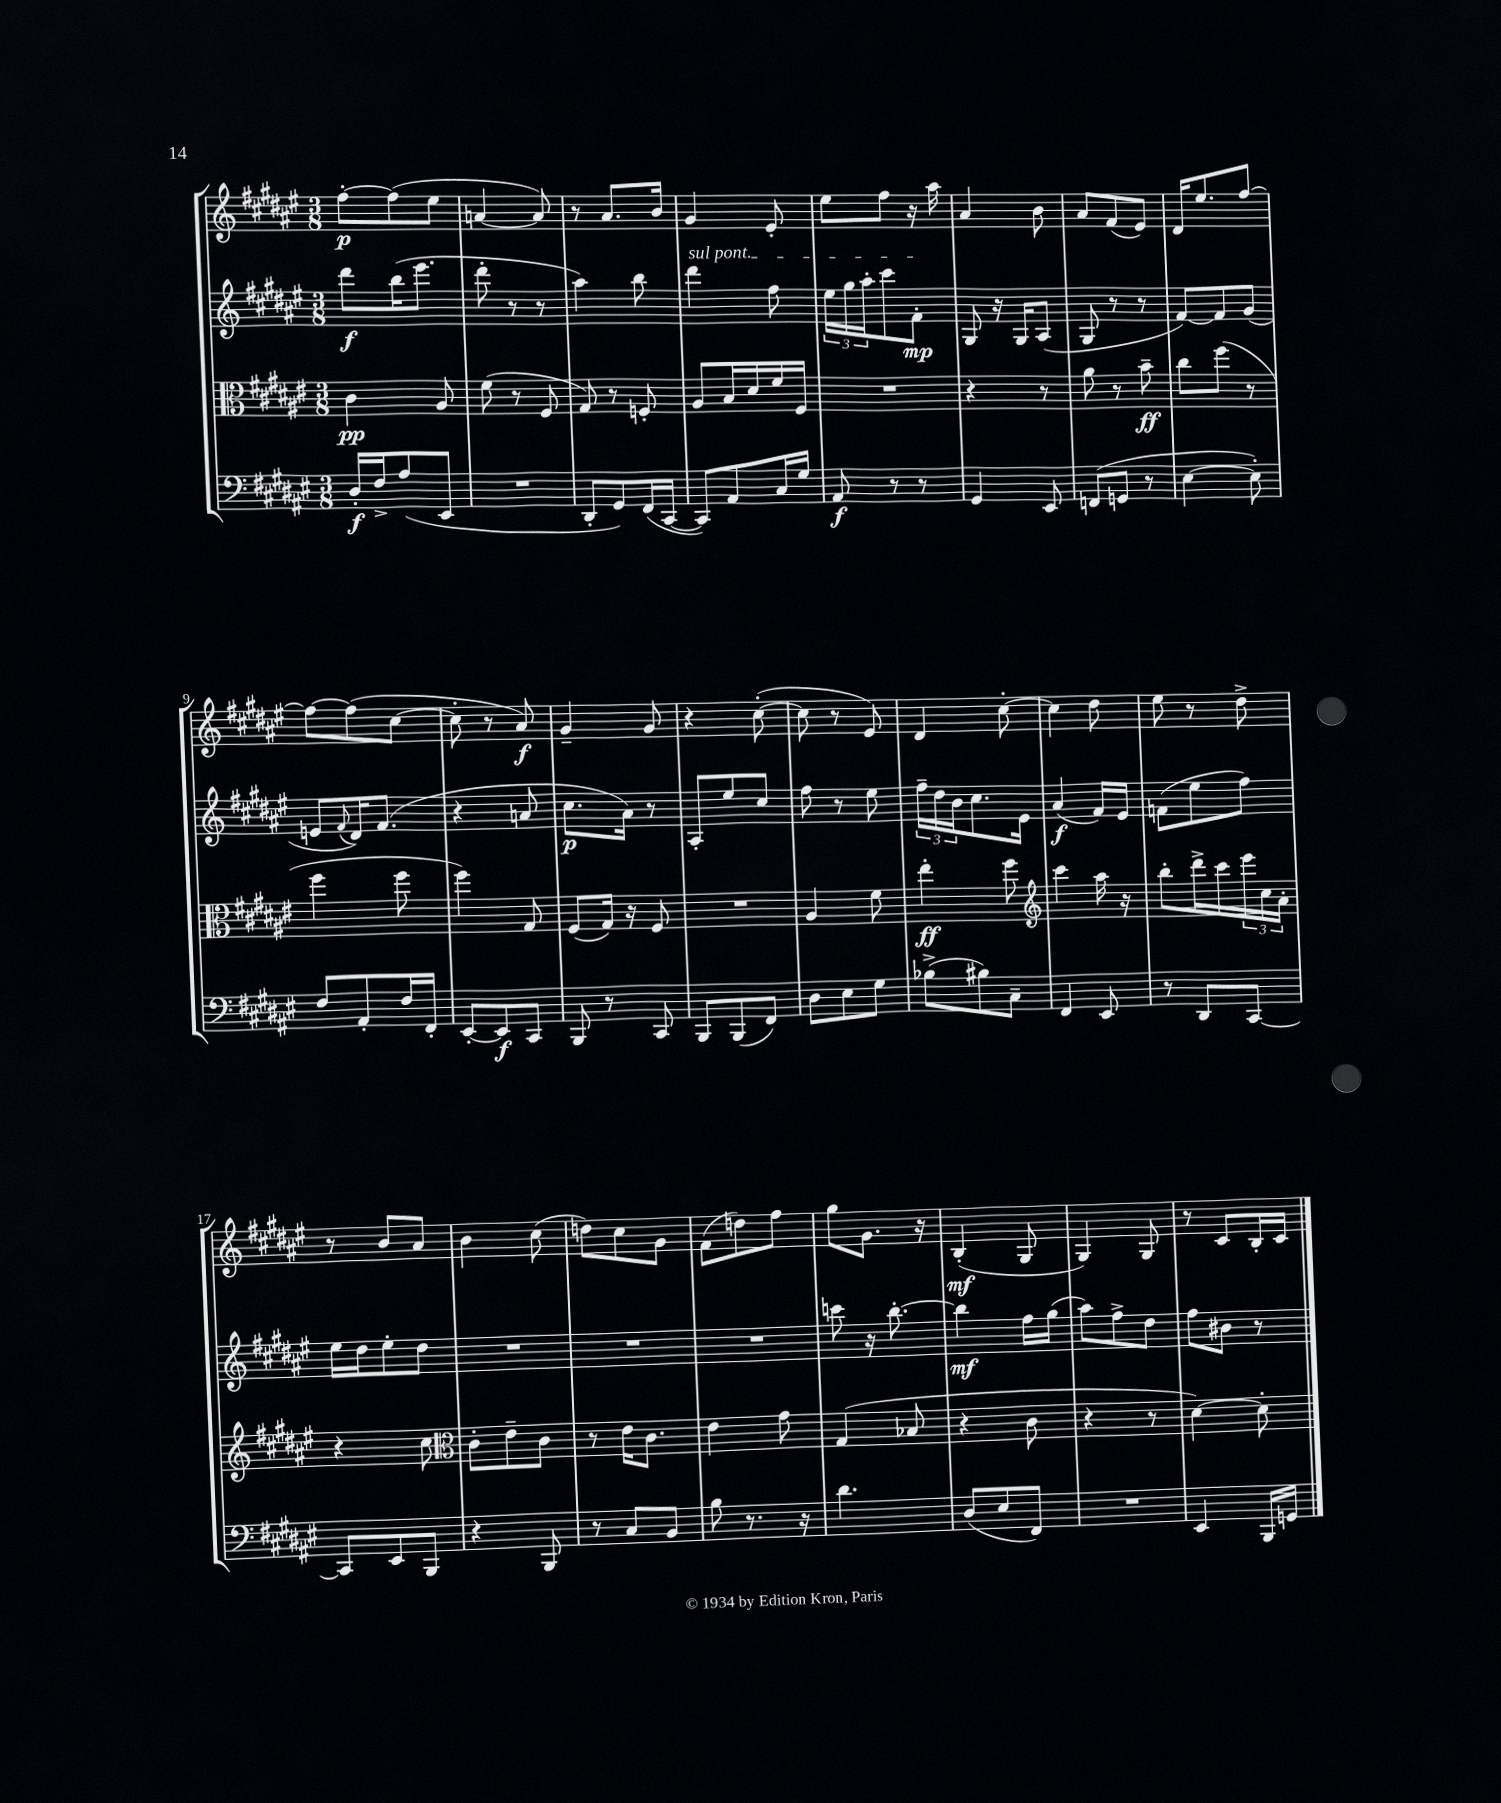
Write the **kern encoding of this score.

**kern	**kern	**kern	**kern
*staff4	*staff3	*staff2	*staff1
*clefF4	*clefC3	*clefG2	*clefG2
*k[f#c#g#d#a#e#]	*k[f#c#g#d#a#e#]	*k[f#c#g#d#a#e#]	*k[f#c#g#d#a#e#]
*M3/8	*M3/8	*M3/8	*M3/8
16D#'	4c#	8ddd#	[8ff#'
16F#^	.	.	.
(8A#	.	(16bb	(8ff#]
.	.	8.eee#	.
8EE#	8A#	.	8ee#
=	=	=	=
4.r	(8f#	8ddd#'	[4a
.	8r	8r	.
.	8F#	8r	8a])
=	=	=	=
8DD#'	8G#)	4aa#)	8r
8GG#)	8r	.	8.a#
(16FF#	8F'	8bb	.
[16CC#	.	.	16b
=	=	=	=
8CC#])	8A#	4ddd#	4g#
8AA#	16B	.	.
.	16d#	.	.
16C#	16f#	8ff#	8e#'
16G#	16F#	.	.
=	=	=	=
8AA#	4.r	24ee#	8ee#
.	.	24gg#	.
.	.	24aa#'	.
8r	.	8ccc#	8ff#
8r	.	8f#'	16r
.	.	.	16aa#
=	=	=	=
4GG#	4r	8G#	4a#
.	.	16r	.
.	.	16G#	.
8EE#	8r	(8A#	8b
=	=	=	=
(8FF	8a#	8G#	8a#
8GG	8r	8r	(8f#
8r	8b~	8r	8e#)
=	=	=	=
[4E#	8cc#	[8f#)	16d#
.	.	.	8.ee#
.	(8ff#	8f#]	.
8E#'])	8r	(8g#	[8ff#
=	=	=	=
8F#	4ff#	8e	8ff#_
.	.	8qqf#	.
8AA#'	.	16d#)	(8ff#]
.	.	(8.f#	.
16F#	8ff#	.	[8cc#
16FF#'	.	.	.
=	=	=	=
[8EE#'	4ff#)	4r	8cc#']
8EE#]	.	.	8r
8CC#	8G#	8a	8a#)
=	=	=	=
8BBB	(8F#	8.cc#	4g#~
8r	16G#)	.	.
.	16r	16a#)	.
8CC#	8F#	8r	8g#
=	=	=	=
8BBB	4.r	8A#'	4r
(8BBB	.	8ee#	.
8FF#)	.	8cc#	([8cc#'
=	=	=	=
8D#	4A#	8ff#	8cc#]
8E#	.	8r	8r
8G#	8f#	8ee#	8e#)
=	=	=	=
(8B-^	4ee#'	24ff#~	4d#
.	.	24dd#	.
.	.	24b	.
8B#)	.	8.cc#	.
8C#~	8ff#	.	[8cc#'
.	.	16e#	.
=	=	=	=
*	*clefG2	*	*
4FF#	4ccc#	(4a#	4cc#]
8EE#	16aa#	16f#)	8dd#
.	16r	16e#	.
=	=	=	=
8r	8bb'	(8f	8ee#
8DD#	16ddd#^	8ee#	8r
.	16ccc#	.	.
[8CC#	24eee#	8ff#)	8dd#^
.	24cc#	.	.
.	24a#'	.	.
=	=	=	=
8CC#]	4r	16ee#	8r
.	.	16dd#	.
8EE#	.	8ee#'	8b
8BBB	8cc#	8dd#	8a#
=	=	=	=
*	*clefC3	*	*
4r	8c#'	4.r	4b
.	8e#~	.	.
8BBB	8c#	.	(8cc#
=	=	=	=
8r	8r	4.r	8dd)
8C#	16e#	.	8cc#
.	8.c#	.	.
8BB	.	.	8g#
=	=	=	=
8B	4e#	4.r	(8f#
8.r	.	.	8dd)
.	8g#	.	8ff#
16r	.	.	.
=	=	=	=
4.d#	(4G#	8ccc	8gg#
.	.	16r	8.g#
.	.	[8.bb'	.
.	8B-	.	.
.	.	.	16r
=	=	=	=
(8D#	4r	4bb]	(4B'
8E#	.	.	.
8FF#)	8c#	16ff#	8G#
.	.	(16gg#	.
=	=	=	=
4.r	4r	8aa#)	4G#)
.	.	8ff#^	.
.	8r	8dd#	8G#
=	=	=	=
4EE#	[4d#)	8ff#	8r
.	.	8b#	8c#
16BBB	8d#']	8r	16B'
16GG	.	.	16c#
==	==	==	==
*-	*-	*-	*-
